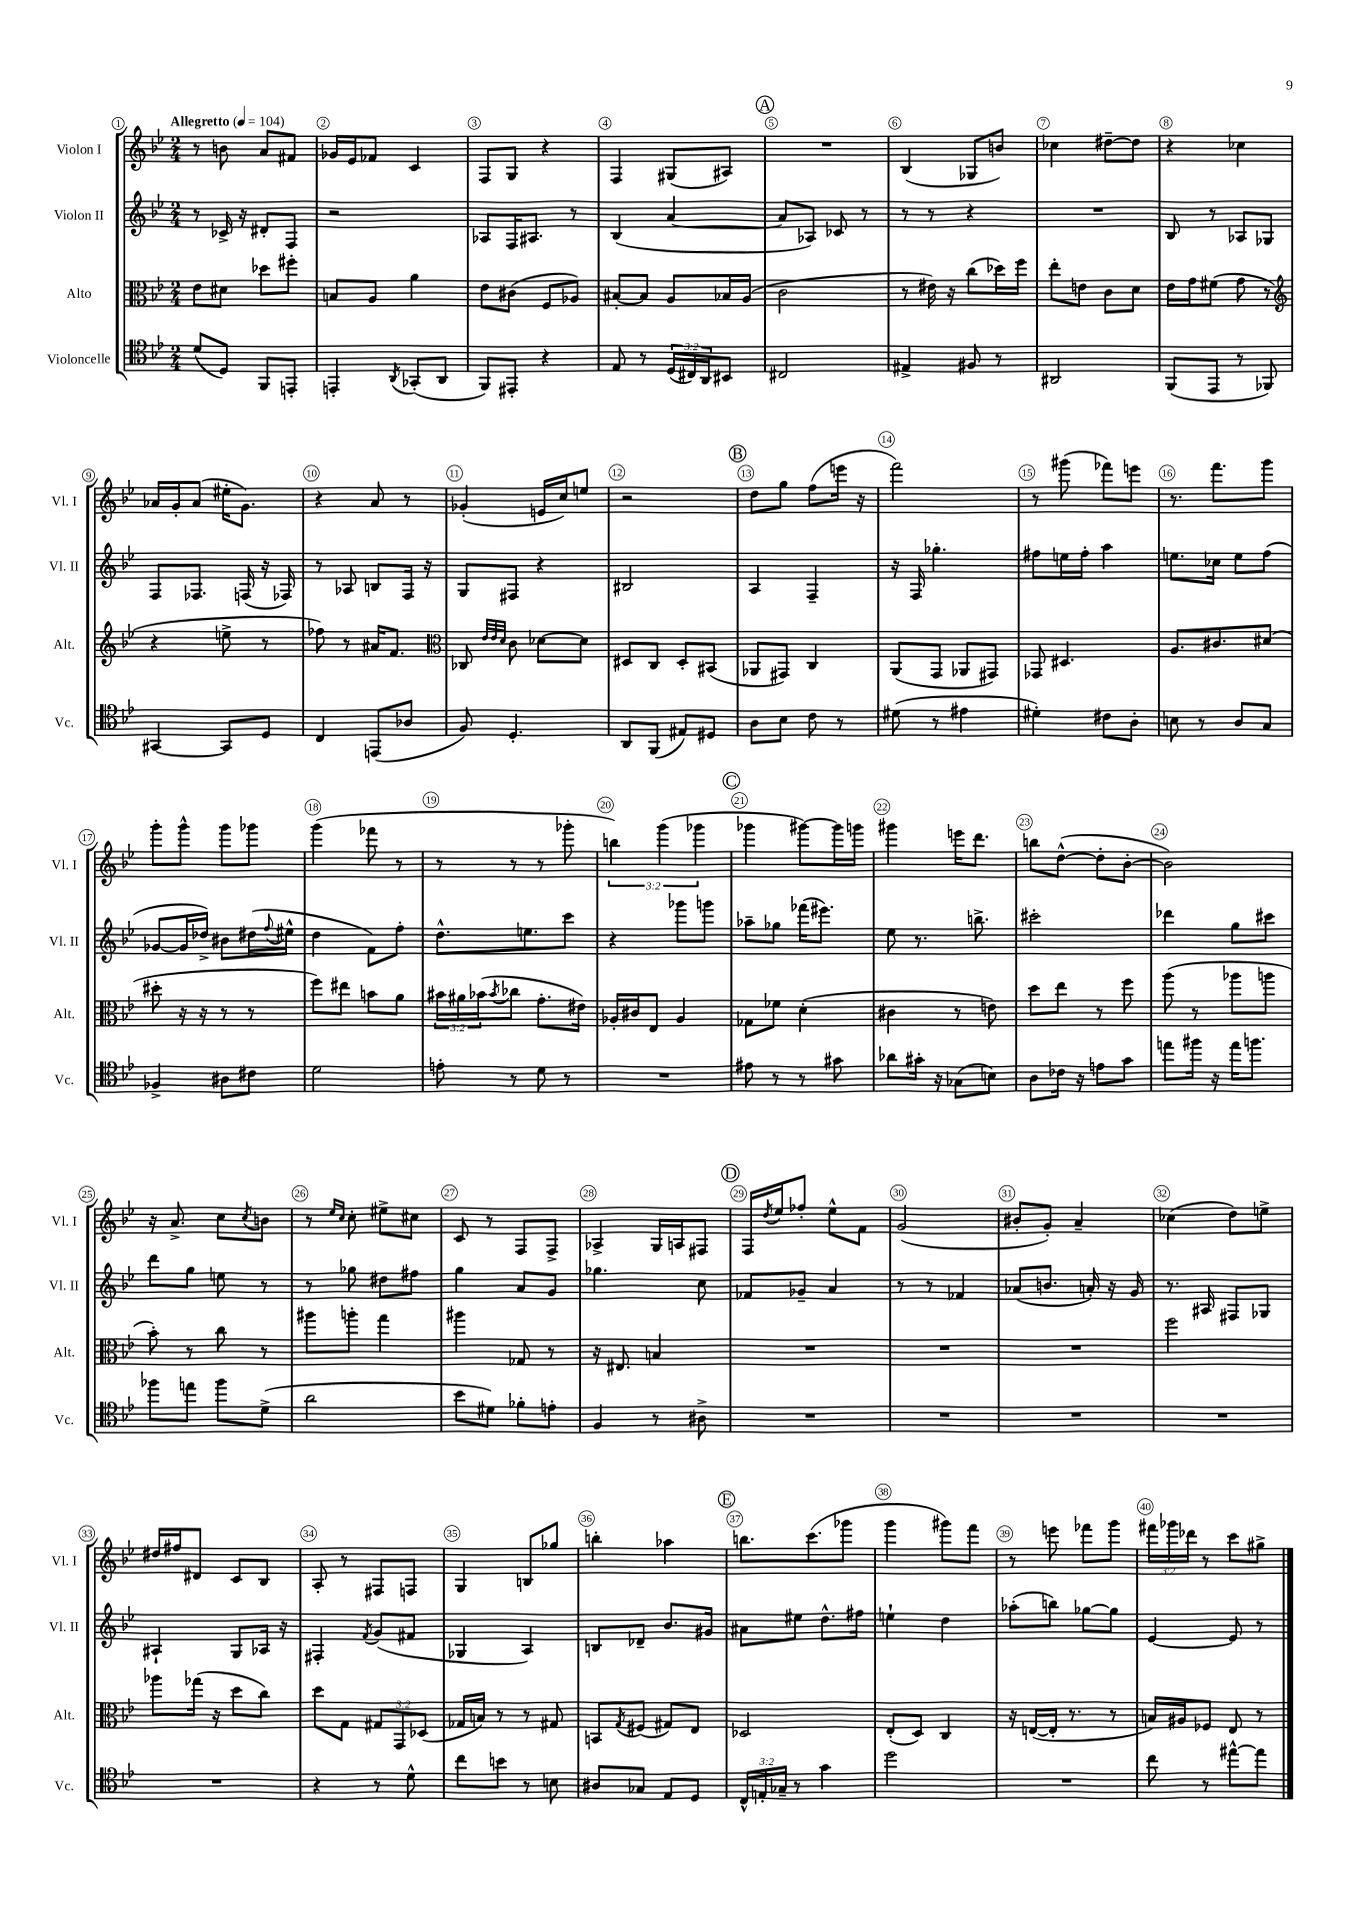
<<
\new StaffGroup <<
\new Staff = "s0" \with { instrumentName = "Violon I" shortInstrumentName = "Vl. I" } {
    \clef treble \key bes \major \numericTimeSignature \time 2/4 \override Staff.TupletNumber.text = #tuplet-number::calc-fraction-text \tempo "Allegretto" 4 = 104
    r8 b'8 a'8 fis'8 |
    ges'16 ees'16 fes'8 c'4 |
    f8 g8 r4 |
    f4 gis8( ais8) |
    \mark \markup { \circle "A" } R2 |
    bes4( ges8 b'8) |
    ces''4 dis''8~-- dis''8 |
    r4 ces''4 |
    aes'16 g'16-. aes'8( eis''16-. g'8.) |
    r4 a'8 r8 |
    ges'4-.( e'16 c''16) e''8 |
    r2 |
    \mark \markup { \circle "B" } d''8 g''8 f''8( e'''16 r16 |
    f'''2) |
    r8 gis'''8( fes'''8) e'''8 |
    r8. f'''8. g'''8 |
    g'''8-. g'''8-^ g'''8 ges'''8 |
    g'''4( fes'''8 r8 |
    r8 r8 r8 ges'''8-. |
    \tuplet 3/2 { b''4) g'''4( ges'''4 } |
    \mark \markup { \circle "C" } ges'''4 gis'''8~) gis'''16 g'''16 |
    gis'''4 e'''16 d'''8. |
    b''8 d''8~-^( d''8-. bes'8~-. |
    bes'2) |
    r16 a'8.-> c''8 \acciaccatura { c''8 } b'8 |
    r8 \grace { ees''16 c''16 } c''8-. eis''8-> cis''8 |
    c'8 r8 f8 f8-> |
    aes4-> g16 a16 fis8 |
    \mark \markup { \circle "D" } f16 \acciaccatura { d''8 } ees''16 fes''8-. ees''8-^ f'8 |
    g'2( |
    bis'8-. g'8-.) a'4-- |
    ces''4( d''8) e''8-> |
    dis''16 fis''16 dis'8 c'8 bes8 |
    a8-. r8 fis8 f8 |
    g4 b8 ges''8 |
    b''4-. aes''4 |
    \mark \markup { \circle "E" } b''8. c'''8.( ges'''8 |
    g'''4 gis'''8) f'''8 |
    r8 e'''8 fes'''8 g'''8 |
    \tuplet 3/2 { fis'''16 ges'''16 des'''16 } r8 c'''8 gis''8-> \bar "|." |
}
\new Staff = "s1" \with { instrumentName = "Violon II" shortInstrumentName = "Vl. II" } {
    \clef treble \key bes \major \numericTimeSignature \time 2/4
    r8 ces'16-> r16 dis'8-. f8 |
    r2 |
    aes8 f16 ais8. r8 |
    bes4( a'4~ |
    \mark \markup { \circle "A" } a'8 aes8) ces'8 r8 |
    r8 r8 r4 |
    R2 |
    bes8 r8 aes8 ges8 |
    f8 fes8. f16( r16 fes16) |
    r8 aes8 b8 f16 r16 |
    g8 fis8 r4 |
    bis2 |
    \mark \markup { \circle "B" } a4 f4-- |
    r16 f16 ges''4.-. |
    fis''8 e''16 fis''16-. a''4 |
    e''8. ces''16 e''8 f''8( |
    ges'8~ ges'16 des''16->) bis'8 dis''16( \appoggiatura { f''8 } eis''16-^ |
    d''4 f'8) f''8-. |
    d''8.-^ e''8. c'''8 |
    r4 ges'''8 g'''8 |
    \mark \markup { \circle "C" } aes''8-- ges''8 fes'''16( eis'''8.) |
    ees''8 r8. b''8.-> |
    cis'''2-. |
    des'''4 g''8 cis'''8 |
    d'''8 g''8 e''8 r8 |
    r8 ges''8 dis''8 fis''8 |
    g''4 a'8 g'8 |
    ges''4. c''8 |
    \mark \markup { \circle "D" } fes'8 ges'8-- a'4 |
    r8 r8 fes'4 |
    aes'8( b'8. a'16-.) r16 g'16 |
    r8. ais16 fis8 ges8 |
    ais4-! g8 aes16 r16 |
    fis4-. \acciaccatura { f'8 } g'8( fis'8 |
    ges4 a4) |
    b8 des'8-- bes'8. gis'16 |
    \mark \markup { \circle "E" } ais'8 eis''8 d''8.-^ fis''16 |
    e''4-! d''4 |
    aes''8-.( b''8) ges''8~ ges''8 |
    ees'4~ ees'8 r8 \bar "|." |
}
\new Staff = "s2" \with { instrumentName = "Alto" shortInstrumentName = "Alt." } {
    \clef alto \key bes \major \numericTimeSignature \time 2/4 \override Staff.TupletNumber.text = #tuplet-number::calc-fraction-text
    ees'8 dis'8 des''8 fis''8-. |
    b8 a8 a'4 |
    ees'8 cis'8( f8 aes8) |
    bis8~-. bis8 a8 bes16 a16( |
    \mark \markup { \circle "A" } c'2 |
    r8 eis'16) r16 c''8( des''16) f''16 |
    ees''8-. e'8 c'8 d'8 |
    ees'16 g'16 fis'8( g'8 r8 |
    \clef treble r4 e''8-> r8 |
    fes''8) r8 ais'16 f'8. |
    \clef alto ces8 \grace { ees'32 ees'32 d'32 } c'8 des'8~ des'8 |
    dis8 c8 dis8-. bis,8( |
    \mark \markup { \circle "B" } aes,8 gis,8) c4 |
    a,8( g,8 aes,8 gis,8) |
    ges,8 dis4. |
    a8. cis'8. dis'8( |
    dis''8-. r16 r16 r8 r8 |
    f''8) eis''8 b'8 a'8 |
    \tuplet 3/2 { bis'16 ais'16 bes'16( } \acciaccatura { bes'8 } ces''8 g'8.-. eis'16) |
    aes16-. cis'16 ees8 aes4 |
    \mark \markup { \circle "C" } ges8 fes'8 d'4-.( |
    cis'4 r8 e'8) |
    d''8 ees''8 r8 f''8 |
    a''8( r8 aes''8 a''8 |
    bes'8-.) r8 c''8 r8 |
    ais''8 a''8-. g''4 |
    ais''4 ges8 r8 |
    r16 eis8. b4 |
    \mark \markup { \circle "D" } R2 |
    R2 |
    R2 |
    f''2 |
    aes''8 ges''16( r16 d''8 c''8) |
    d''8 g8 \tuplet 3/2 { gis8 g,8 des8( } |
    ges16 b16) r8 r8 gis8 |
    b,8 \acciaccatura { g8 } fis8( gis8) ees8 |
    \mark \markup { \circle "E" } des2 |
    ees8-.( d8) c4 |
    r16 e16~( e16-. r8. r8 |
    b16) ais16 fes8 ees8 r8 \bar "|." |
}
\new Staff = "s3" \with { instrumentName = "Violoncelle" shortInstrumentName = "Vc." } {
    \clef tenor \key bes \major \numericTimeSignature \time 2/4 \override Staff.TupletNumber.text = #tuplet-number::calc-fraction-text
    d'8( d8) f,8 e,8-. |
    e,4-. \acciaccatura { a,8 } ges,8-.( a,8 |
    f,8) eis,8-. r4 |
    ees8 r8 \tuplet 3/2 { d16( cis16) a,16 } bis,8 |
    \mark \markup { \circle "A" } cis2 |
    eis4-> fis8 r8 |
    ais,2 |
    f,8( ees,8 r8 fes,8) |
    gis,4~ gis,8 d8 |
    c4 e,8( aes8 |
    f8) d4.-. |
    a,8 f,8( eis8) dis8 |
    \mark \markup { \circle "B" } a8 bes8 c'8 r8 |
    dis'8( r8 eis'4 |
    dis'4-.) cis'8 a8-. |
    b8 r8 a8 g8 |
    fes4-> ais8 cis'8 |
    d'2 |
    e'8-. r8 d'8 r8 |
    R2 |
    \mark \markup { \circle "C" } eis'8 r8 r8 gis'8 |
    aes'8 gis'16-. r16 ges8( b8) |
    a8 ces'16 r16 e'8 g'8 |
    e''8 fis''16 r16 e''16 f''8. |
    fes''8 e''8 fes''8 d'8->( |
    a'2 |
    bes'8 dis'8) fes'8-. e'8-. |
    f4 r8 ais8-> |
    \mark \markup { \circle "D" } R2 |
    R2 |
    R2 |
    R2 |
    R2 |
    r4 r8 d'8-^ |
    c''8 b'8 r8 b8 |
    ais8 ges8 ees8 d8 |
    \mark \markup { \circle "E" } \tuplet 3/2 { c16-^ e16-. ges16-- } r8 g'4 |
    d''2 |
    R2 |
    c''8 r8 eis''8~-^ eis''8 \bar "|." |
}
>>
>>
\layout { \context { \Score \override BarNumber.break-visibility = ##(#f #t #t) barNumberVisibility = #all-bar-numbers-visible \override BarNumber.stencil = #(make-stencil-circler 0.1 0.3 ly:text-interface::print) } }
